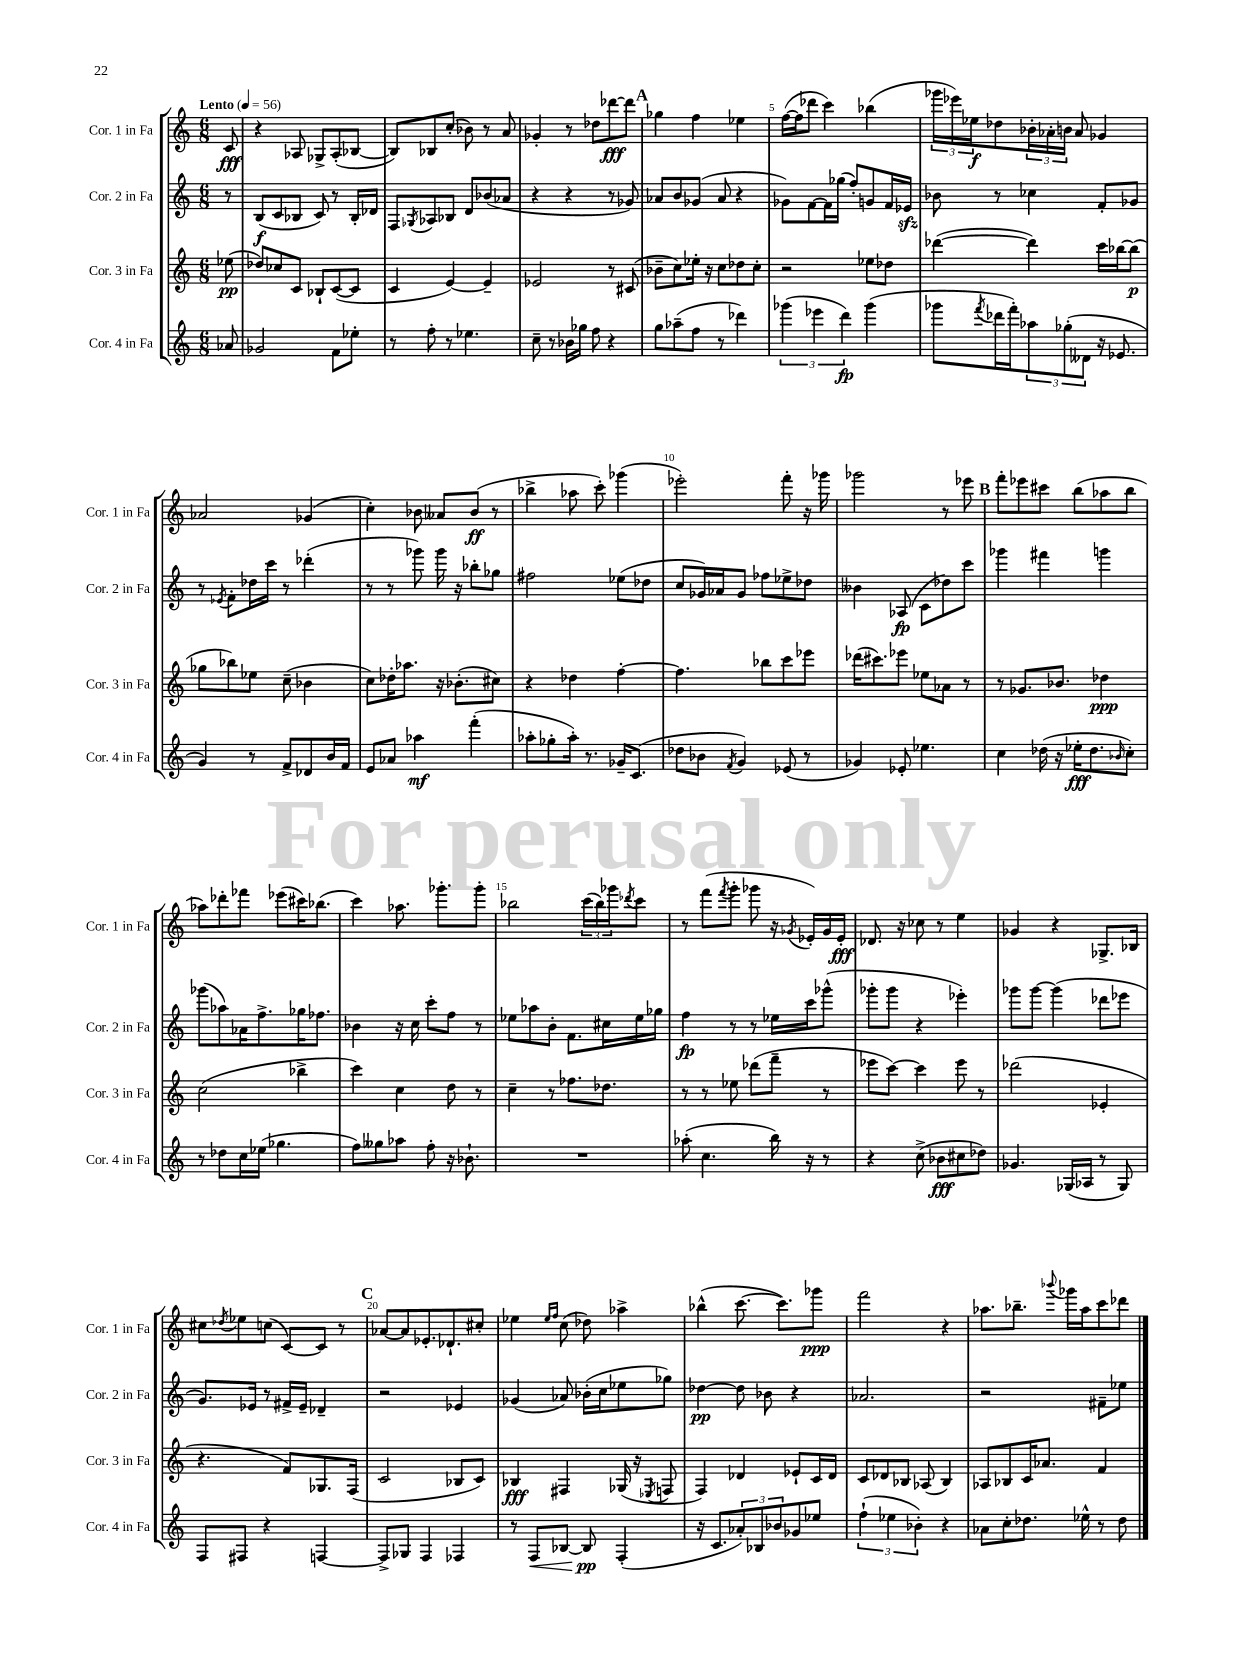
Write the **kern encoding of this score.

**kern	**kern	**kern	**kern
*staff4	*staff3	*staff2	*staff1
*clefG2	*clefG2	*clefG2	*clefG2
*k[]	*k[]	*k[]	*k[]
*M6/8	*M6/8	*M6/8	*M6/8
*MM56	*MM56	*MM56	*MM56
8a-	(8ee-	8r	8c
=	=	=	=
2g-	8dd-)	(8B	4r
.	8cc-	8c	.
.	8c	8B-	8A-
.	8B-`	8c)	8G-^
8f	([8c	8r	(8A-'
8ee-'	8c]	16B-'	[8B-
.	.	16d-	.
=	=	=	=
8r	4c	8F	8B-])
.	.	8qG-	.
8ff'	.	8A-	8B-
8r	[4e)	8B-	(8cc'
4.ee-	.	8d	8b-)
.	4e~]	(8b-	8r
.	.	8a-	8a
=	=	=	=
8cc~	2e-	4r	4g-'
8r	.	.	.
16b-	.	4r	8r
16gg-	.	.	.
8ff	.	.	8dd-
4r	8r	8r	[8ddd-
.	(8c#	8g-)	8ddd-]
=	=	=	=
8gg	8b-~	8a-	4gg-
(8aa-~	8cc)	8b	.
8ff	16ee-'	(8g-	4ff
.	16r	.	.
8r	8cc	8a-	.
4ddd-)	8dd-	4r	4ee-
.	8cc'	.	.
=	=	=	=
(6ggg-	2r	8g-)	([16ff
.	.	.	16ff]
.	.	[8f	8ddd-
6eee-	.	.	.
.	.	16f]	4ccc)
.	.	(16gg-	.
6ddd)	.	.	.
.	.	8ff')	.
(4ggg-	8ee-	8g	(4bb-
.	8dd-	16f	.
.	.	16e-	.
=	=	=	=
8ggg-	([4ddd-	8b-	24ggg-
.	.	.	24eee-)
.	.	.	24ee-
8qfff	.	.	.
16ddd-	.	8r	8dd-
16fff')	.	.	.
12aa-	4ddd-])	4cc-	24b-'
.	.	.	24a-'
(12gg-'	.	.	24b
.	.	.	8a-
12d--	.	.	.
16r	16ccc	8f'	4g-
8.e-	[16bb-	.	.
.	(8bb-]	8g-	.
=	=	=	=
4g)	8gg-	8r	2a-
.	.	8qe-	.
.	8bb-)	8f'	.
8r	8ee-	16dd-	.
.	.	16ccc	.
8f^	(8cc~	8r	.
8d-	4b-	(4ddd-'	(4g-
16b	.	.	.
16f	.	.	.
=	=	=	=
8e	8cc)	8r	4cc')
8a-	16dd-'	8r	.
.	8.aa-	.	.
4aa-	.	8ggg-)	8b-
.	16r	16ggg-	8a--
.	(8.b-'	16r	.
(4fff'	.	8bb-'	(8b-
.	8cc#)	8gg-	8r
=	=	=	=
8aa-'	4r	2ff#	4bb-^
8gg-'	.	.	.
16aa-')	4dd-	.	8aa-
8.r	.	.	.
.	.	.	8ccc')
16g-~	[4ff'	(8ee-	(4ggg-
(8.c	.	.	.
.	.	8dd-	.
=	=	=	=
8dd-	4.ff]	8cc	2eee-')
8b-	.	16g-)	.
.	.	16a-	.
8qf	.	.	.
4g)	.	8g-	.
.	8bb-	8ff-	.
(8e-	8ccc	8ee-^	8fff'
8r	8eee-	8dd-	16r
.	.	.	16ggg-
=	=	=	=
4g-)	(16ddd-	4b--	2ggg-
.	8.ccc#)	.	.
8e-'	8eee-	(8A-	.
4.ee-	8ee-	8c	.
.	8a-	8dd-)	8r
.	8r	8ccc	8eee-
=	=	=	=
4cc	8r	4ggg-	8fff'
.	8.g-	.	8eee-
(16dd-	.	4fff#	8ccc#
16r	8.b-	.	.
16ee-'	.	.	(8bb
8.dd-	.	.	.
.	4dd-	4ggg	8aa-
16qqb-	.	.	.
8cc')	.	.	8bb
=	=	=	=
8r	(2cc	(8ggg-	8aa-)
8dd-	.	8aa-)	8ddd-'
16cc	.	16a-	8fff-
(16ee-	.	8.ff^	.
4.gg-	.	.	(8eee-
.	4bb-^	16gg-	16ccc#)
.	.	8.ff-	(8.bb-
=	=	=	=
8ff)	4ccc)	4b-	4ccc)
8gg--	.	.	.
8aa-	4cc	16r	8.aa-
.	.	16cc	.
8ff'	.	8ccc'	.
.	.	.	8.ggg-'
16r	8dd	8ff	.
8.b-`	.	.	.
.	8r	8r	8ggg-'
=	=	=	=
2.r	4cc~	8ee-	2bb-
.	.	8aa-	.
.	8r	8b'	.
.	8.ff-	8.f	.
.	.	.	(24ccc
.	.	.	24bb-)
.	8.dd-	16cc#	.
.	.	.	24ggg-
.	.	.	8qddd-
.	.	16ee-	8ccc
.	.	16gg-	.
=	=	=	=
(8aa-'	8r	4ff	8r
4.cc	8r	.	(8fff
.	.	.	8qfff
.	8ee-	8r	8ggg'
.	(8ddd-	8r	8ggg-
16bb)	8fff~	16ee-	16r
.	.	.	8qg-
16r	.	16ccc	16e-')
8r	8r	(8ggg-^^	16g-
.	.	.	16e-'
=	=	=	=
4r	8eee-	8ggg-'	8.d-
.	[8ccc)	8ggg-	.
.	.	.	16r
(8cc^	4ccc]	4r	8cc-
8b-	.	.	8r
8cc#	8eee-	4eee-')	4ee
8dd-)	8r	.	.
=	=	=	=
4.g-	(2ddd-	8ggg-	4g-
.	.	[8ggg-	.
.	.	(4ggg-]	4r
(16G-	.	.	.
16A-	.	.	.
8r	4e-'	8ddd-	8.G-^
8G-)	.	8eee-	.
.	.	.	16B-
=	=	=	=
8F	4.r	8.g)	8cc#
.	.	.	8qdd-
8F#	.	.	8ee-
.	.	16e-	.
4r	.	8r	(8cc
.	8f)	16f#^	[8c)
.	.	16e-~	.
[4F	8.G-	4d-~	8c]
.	.	.	8r
.	(16F	.	.
=	=	=	=
8F^]	2c	2r	[8a-
8G-	.	.	8a-]
4F	.	.	8.e-'
.	.	.	8.d-`
4F-	8B-	4e-	.
.	8c)	.	8cc#'
=	=	=	=
8r	4B-	(4g-	4ee-
8F	.	.	.
.	.	.	16qqee-
.	.	.	16qqff
[8B-	4F#	8a-)	(8cc
8B-]	.	(16b-'	8dd-)
.	.	16cc	.
(4F'	(16G-	8ee-	4aa-^
.	16r	.	.
.	8qE-	.	.
.	8F	8gg-)	.
=	=	=	=
16r	4F)	[4dd-	(4bb-^^
8.c	.	.	.
12a-')	4d-	8dd-]	[8.ccc
12B-	.	.	.
.	.	8b-	.
12b-	.	.	.
.	.	.	8.ccc])
8g-	8e-`	4r	.
8ee-	16c	.	8ggg-
.	16d-	.	.
=	=	=	=
(6ff`	8c	2.a-	2fff
.	8d-	.	.
6ee-	.	.	.
.	8B-	.	.
6b-')	.	.	.
.	(8A-	.	.
4r	4B-)	.	4r
=	=	=	=
8a-	8A-	2r	8.aa-
8cc'	8B-	.	.
.	.	.	8.bb-~
8.dd-	16c	.	.
.	8.a-	.	.
.	.	.	8qqbbb-
.	.	.	16ggg-
16ee-^^	.	.	16aa-
8r	4f	8f#~	8ccc
8dd-	.	8ee-	8ddd-
==	==	==	==
*-	*-	*-	*-
